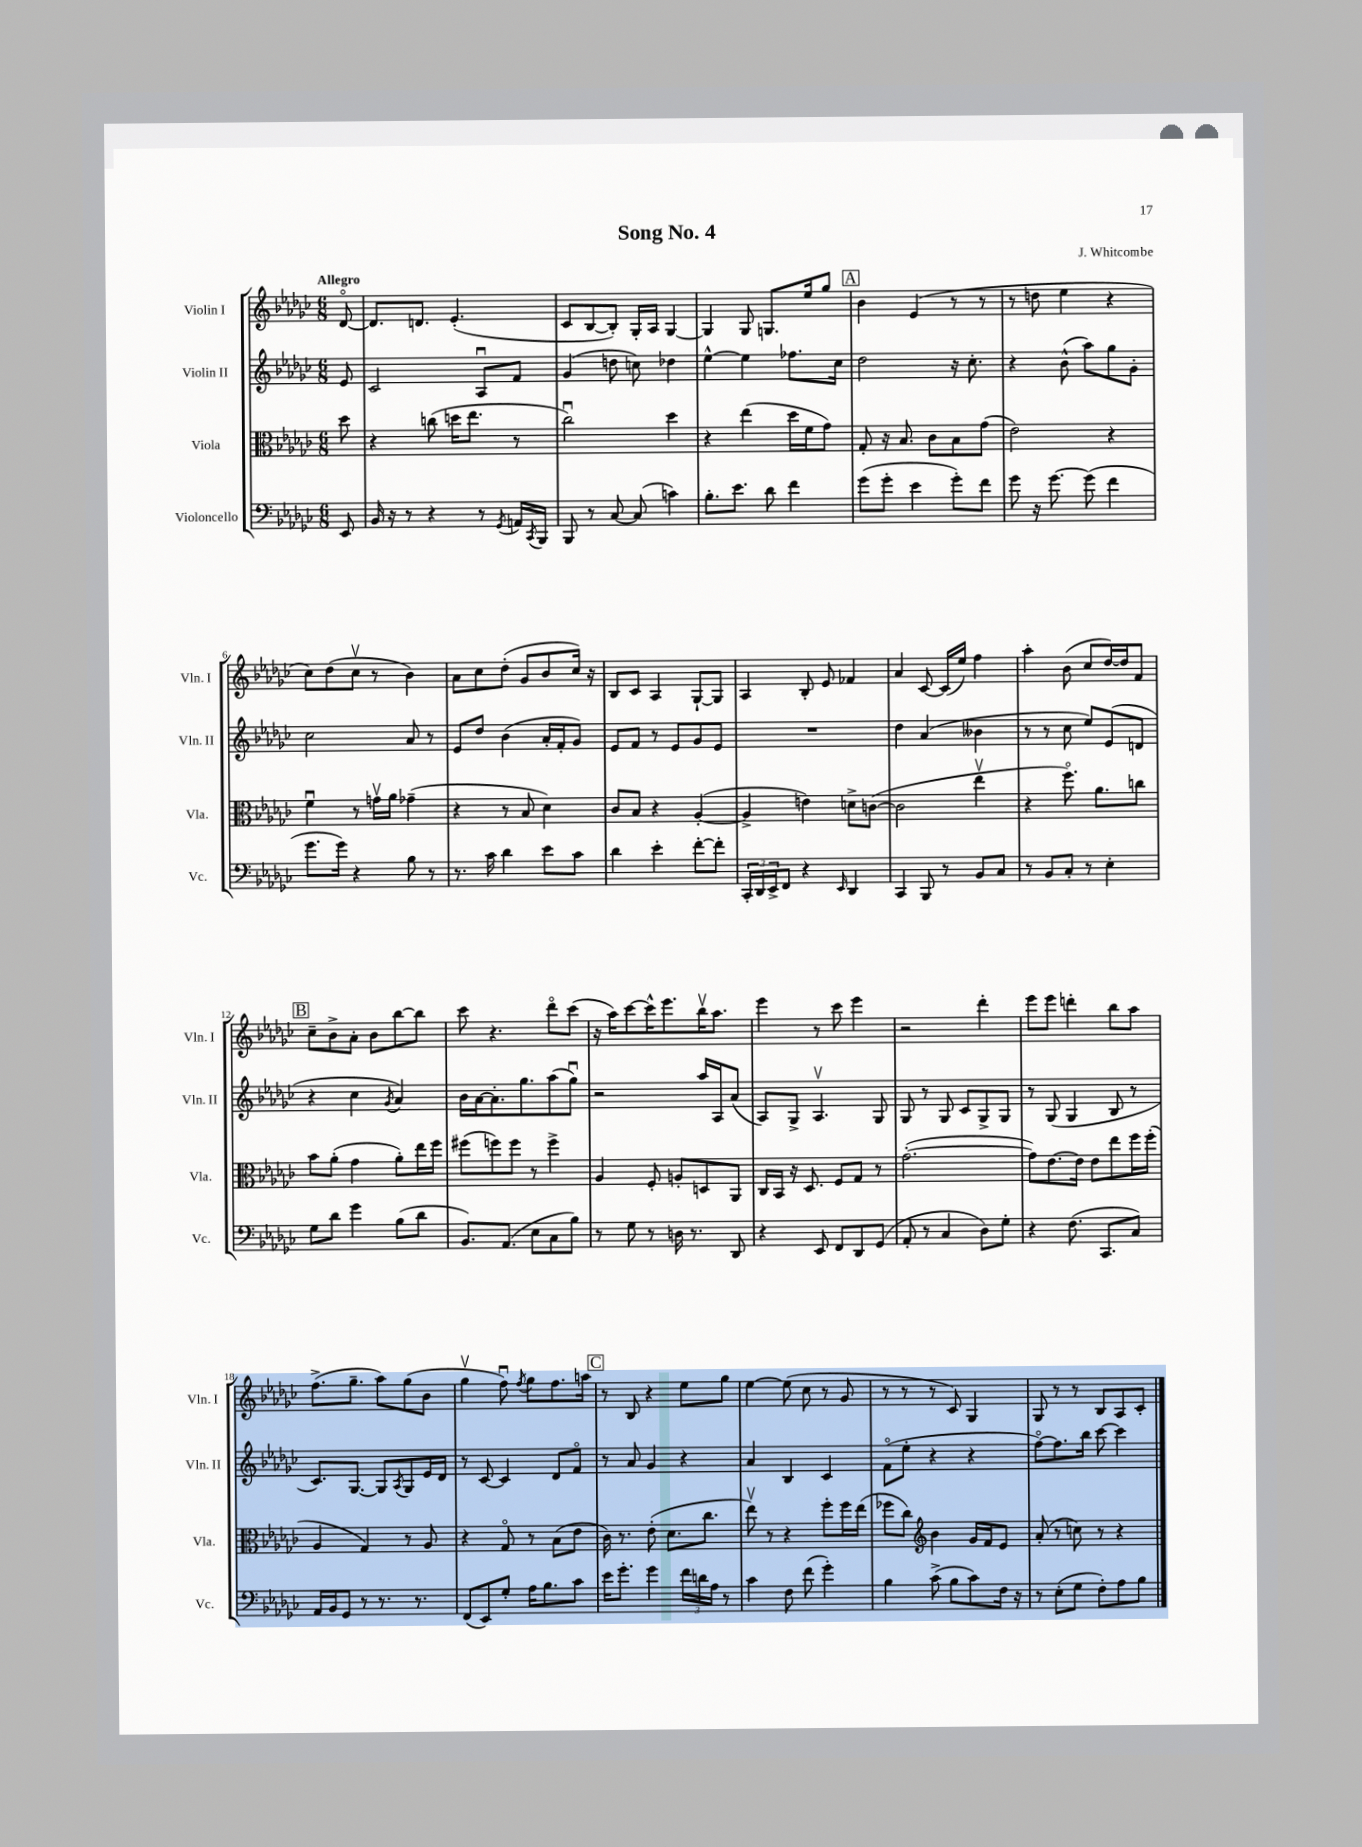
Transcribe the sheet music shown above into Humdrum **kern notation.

**kern	**kern	**kern	**kern
*part4	*part3	*part2	*part1
*staff4	*staff3	*staff2	*staff1
*I"Violoncello	*I"Viola	*I"Violin II	*I"Violin I
*I'Vc.	*I'Vla.	*I'Vln. II	*I'Vln. I
*clefF4	*clefC3	*clefG2	*clefG2
*k[b-e-a-d-g-c-]	*k[b-e-a-d-g-c-]	*k[b-e-a-d-g-c-]	*k[b-e-a-d-g-c-]
*M6/8	*M6/8	*M6/8	*M6/8
=	=	=	=
!	!	!	!LO:TX:a:B:t=Allegro
8EE-/	8dd-\	8e-/	[8d-/
=1	=1	=1	=1
16BB-/	4r	2c-/	8.d-/L]
16r	.	.	.
8r	.	.	.
.	.	.	8.dn/J
4r	(8ccn\	.	.
.	16ddn\KL	.	(4.e-'/
.	8.ee-\J	.	.
8r	.	8A-u/L	.
8qGG-/	.	.	.
16AAn/LL	8r	8f/J	.
8qCC-/	.	.	.
16BBB-/JJ	.	.	.
=2	=2	=2	=2
8BBB-/	2cc-u\)	(4g-/	8c-/L
8r	.	.	[8B-/
[8C-/	.	8ddn\	8B-'/J])
(8C-/]	.	8ccn\)	16G-'/LL
.	.	.	16A-/JJ
4cn\)	4dd-\	4dd-X\	[4G-/
=3	=3	=3	=3
8.B-'\L	4r	[4ee-^^\	4G-/]
8.e-\J	.	.	.
.	(4ee-\	4ee-\]	8G-/
8d-\	.	.	8.Gn/L
4f\	16dd-\LL	8.ff-X\L	.
.	16f\J	.	16ee-/k
.	8g-\J)	.	8gg-/J
.	.	16cc-\Jk	.
!!LO:REH:place=s1:t=A
=4	=4	=4	=4
(8g-\L	8G-'/	2dd-\	4b-\
8g-'\J	16r	.	.
.	8.B-/	.	.
4e-\	.	.	(4e-/
.	8c-\L	.	.
8g-'\L)	8B-\	16r	8r
.	.	8.cc-'\	.
8f\J	(8g-\J	.	8r
=5	=5	=5	=5
8g-\	2e-\)	4r	8r
16r	.	.	8ddn\
[8.g-\	.	.	.
.	.	(8b-^^\	4ee-\
(8g-\]	.	8aa-\L)	.
4f\	4r	8gg-\	4r
.	.	8g-'\J	.
!!LO:LB:g=z
=6	=6	=6	=6
8.g-\L	4fu\	2cc-\	8cc-\L)
.	.	.	(8dd-\
16g-\Jk)	.	.	.
4r	8r	.	8cc-v\J
.	16gnv\LL	.	8r
.	16a-\JJ	.	.
8B-\	(4g-X~\	8a-/	4b-\)
8r	.	8r	.
=7	=7	=7	=7
8.r	4r	8e-/L	8a-\L
.	.	8dd-/J	8cc-\
16c-\	.	.	.
4d-\	8r	(4b-\	(8dd-'\J
.	8B-/	.	8g-/L
8e-\L	4d-\)	16a-'/LL	8b-/
.	.	16f'/J	.
8c-\J	.	8g-/J)	16cc-/Jk)
.	.	.	16r
=8	=8	=8	=8
4d-\	8c-/L	8e-/L	8B-/L
.	8B-/J	8f/J	8c-/J
4e-'\	4r	8r	4A-/
.	.	8e-/L	.
[8f'\L	([4A-'/	8g-/	[8G-`/L
8f'\J]	.	8e-/J	8G-/J]
=9	=9	=9	=9
24CC-'/LL	4A-^/]	2.r	4A-/
24DD-/	.	.	.
24EE-^/J	.	.	.
8FF/J	.	.	.
4r	4en\)	.	8B-'/
.	.	.	8e-/
16qqEE-/	.	.	.
4DD-/	8dn^\L	.	4f-X/
.	([8cn\J	.	.
=10	=10	=10	=10
4CC-/	2c\]	4dd-\	4a-/
8BBB-/	.	(4a-/	[8c-/
8r	.	.	(16c-/LL]
.	.	.	16ee-/JJ)
8BB-/L	4ee-v\	4b--X\	4ff\
8C-/J	.	.	.
=11	=11	=11	=11
8r	4r	8r	4aa-'\
8BB-/L	.	8r	.
8C-'/J	8.ff\)	8cc-\	(8b-\
8r	.	8ee-/L)	8cc-/L
.	8.a-\L	.	.
4E-'\	.	(8e-/	[16dd-/L)
.	.	.	16dd-/J]
.	8ccn\J	8dn/J	8f/J
!!LO:LB:g=z
!!LO:REH:place=s1:t=B
=12	=12	=12	=12
8G-\L	8b-\L	4r	8cc-~\L
8d-\J	(8a-'\J	.	8b-^\
4g-\	4g-\	4cc-\	8a-'\J
.	.	.	8b-\L
.	.	8qg-/	.
(8B-\L	8a-'\L)	4a-/)	[8bb-\
8d-\J	16ee-\L	.	8bb-\J]
.	16ff\JJ	.	.
=13	=13	=13	=13
8.BB-/L)	(8ff#X\L	16b-\LL	8ccc-\
.	.	[16a-\J	.
.	8ffn\)	8.a-'\]	4.r
(8.AA-/J	.	.	.
.	8ff\J	.	.
.	.	8.gg-\	.
8E-\L	8r	.	.
8C-\	4ff^\	(8aa-\	8ddd-\L
8B-\J)	.	8gg-u\J)	(8ccc-\J
=14	=14	=14	=14
8r	4A-/	2r	16r
.	.	.	16aa-\KL)
8G-\	.	.	[8ccc-\
8r	8F'/	.	16ccc-^^\K]
.	.	.	8.eee-\
16Dn\	8An'/L	.	.
8.r	.	.	.
.	8Dn/	16aa-/LL	16bb-v\K
.	.	16A-/J	8.aa-\J
8DD-/	8AA-/J	(8a-/J	.
=15	=15	=15	=15
4r	16C-/LL	8A-/L)	4eee-\
.	16BB-/JJ	.	.
.	16r	8G-^/J	.
.	8.D-/	.	.
8EE-/	.	4.A-v/	8r
8FF/L	8F/L	.	8ccc-\
8DD-/	8G-/J	.	4eee-\
(8GG-/J	8r	8G-/	.
=16	=16	=16	=16
8AA-'/	([2.g-'\	8G-/	2r
8r	.	8r	.
4C-/	.	8G-/	.
.	.	8c-/L	.
8D-\L)	.	8G-^/	4ddd-'\
8G-'\J	.	8G-/J	.
=17	=17	=17	=17
4r	8g-\L])	8r	8eee-\L
.	[8.e-\	(8G-/	8eee-\J
(8.F\	.	4G-/	4dddn'\
.	16e-\Jk]	.	.
.	8e-\L	.	.
8.CC-/L	.	.	.
.	8ee-\	8B-/	8bb-\L
8C-/J)	16ff\L	8r	8aa-\J
.	(16ff'\JJ	.	.
!!LO:LB:g=z
=18	=18	=18	=18
16AA-/LL	4A-/	8.c-/L)	(8.ff^\L
16BB-/J	.	.	.
8GG-/J	.	.	.
.	.	[8.G-/J	8.gg-~\J
8r	4G-/)	.	.
8.r	.	8G-/L]	8aa-\L)
.	.	8qA-/	.
.	8r	8G-/	(8gg-\
8.r	.	.	.
.	8A-/	16e-/L	8b-\J
.	.	16d-/JJ	.
=19	=19	=19	=19
(8FF/L	4r	8r	4gg-v\
8EE-/)	.	[8c-/	.
8G-'/J	8G-/	4c-/]	8ffu\)
.	.	.	8qff/
16A-\KL	8r	.	8gg-\L
8.B-\	.	.	.
.	(8B-\L	8d-/L	8.ff\
8c-\J	8e-\J	8f/J	.
.	.	.	16aan\Jk
!!LO:REH:place=s1:t=C
=20	=20	=20	=20
16e-\KL	16c-\)	8r	8r
8.g-'\J	8.r	.	.
.	.	8a-/	8B-/
4g-\	(8e-'\	4g-/	4r
.	8.d-\L	.	.
24f\LL	.	4r	8ee-\L
24dn\	.	.	.
.	8.cc-\J	.	.
24A-\JJ	.	.	.
8r	.	.	8gg-\J
=21	=21	=21	=21
4c-\	8ee-v\)	4a-/	[4ee-\
.	8r	.	.
8F\	4r	4B-/	(8ee-\]
(8f\	.	.	8cc-\
4g-'\)	8ff'\L	4c-/	8r
.	16ff\L	.	8g-/
.	(16ee-\JJ	.	.
=22	=22	=22	=22
4B-\	8ff-X\L	(8f\L	8r
.	8cc-\J)	8ee-'\J	8r
*	*clefG2	*	*
(8c-^\	4b-\	4r	8r
8B-\L	.	.	8c-/)
8c-\)	16g-/LL	4r	4G-/
.	16f/J	.	.
16F\Jk	8e-/J	.	.
16r	.	.	.
=23	=23	=23	=23
8r	(8a-'/	[8ff\L)	8G-/
(8E-'\L	8r	8.ff\]	8r
8G-\J	8ccn\)	.	8r
.	.	16bb-\Jk	.
8F'\L)	8r	[8ccc-\	8B-/L
8A-\	4r	4ccc-\]	8A-/
8B-\J	.	.	8c-'/J
==	==	==	==
*-	*-	*-	*-
